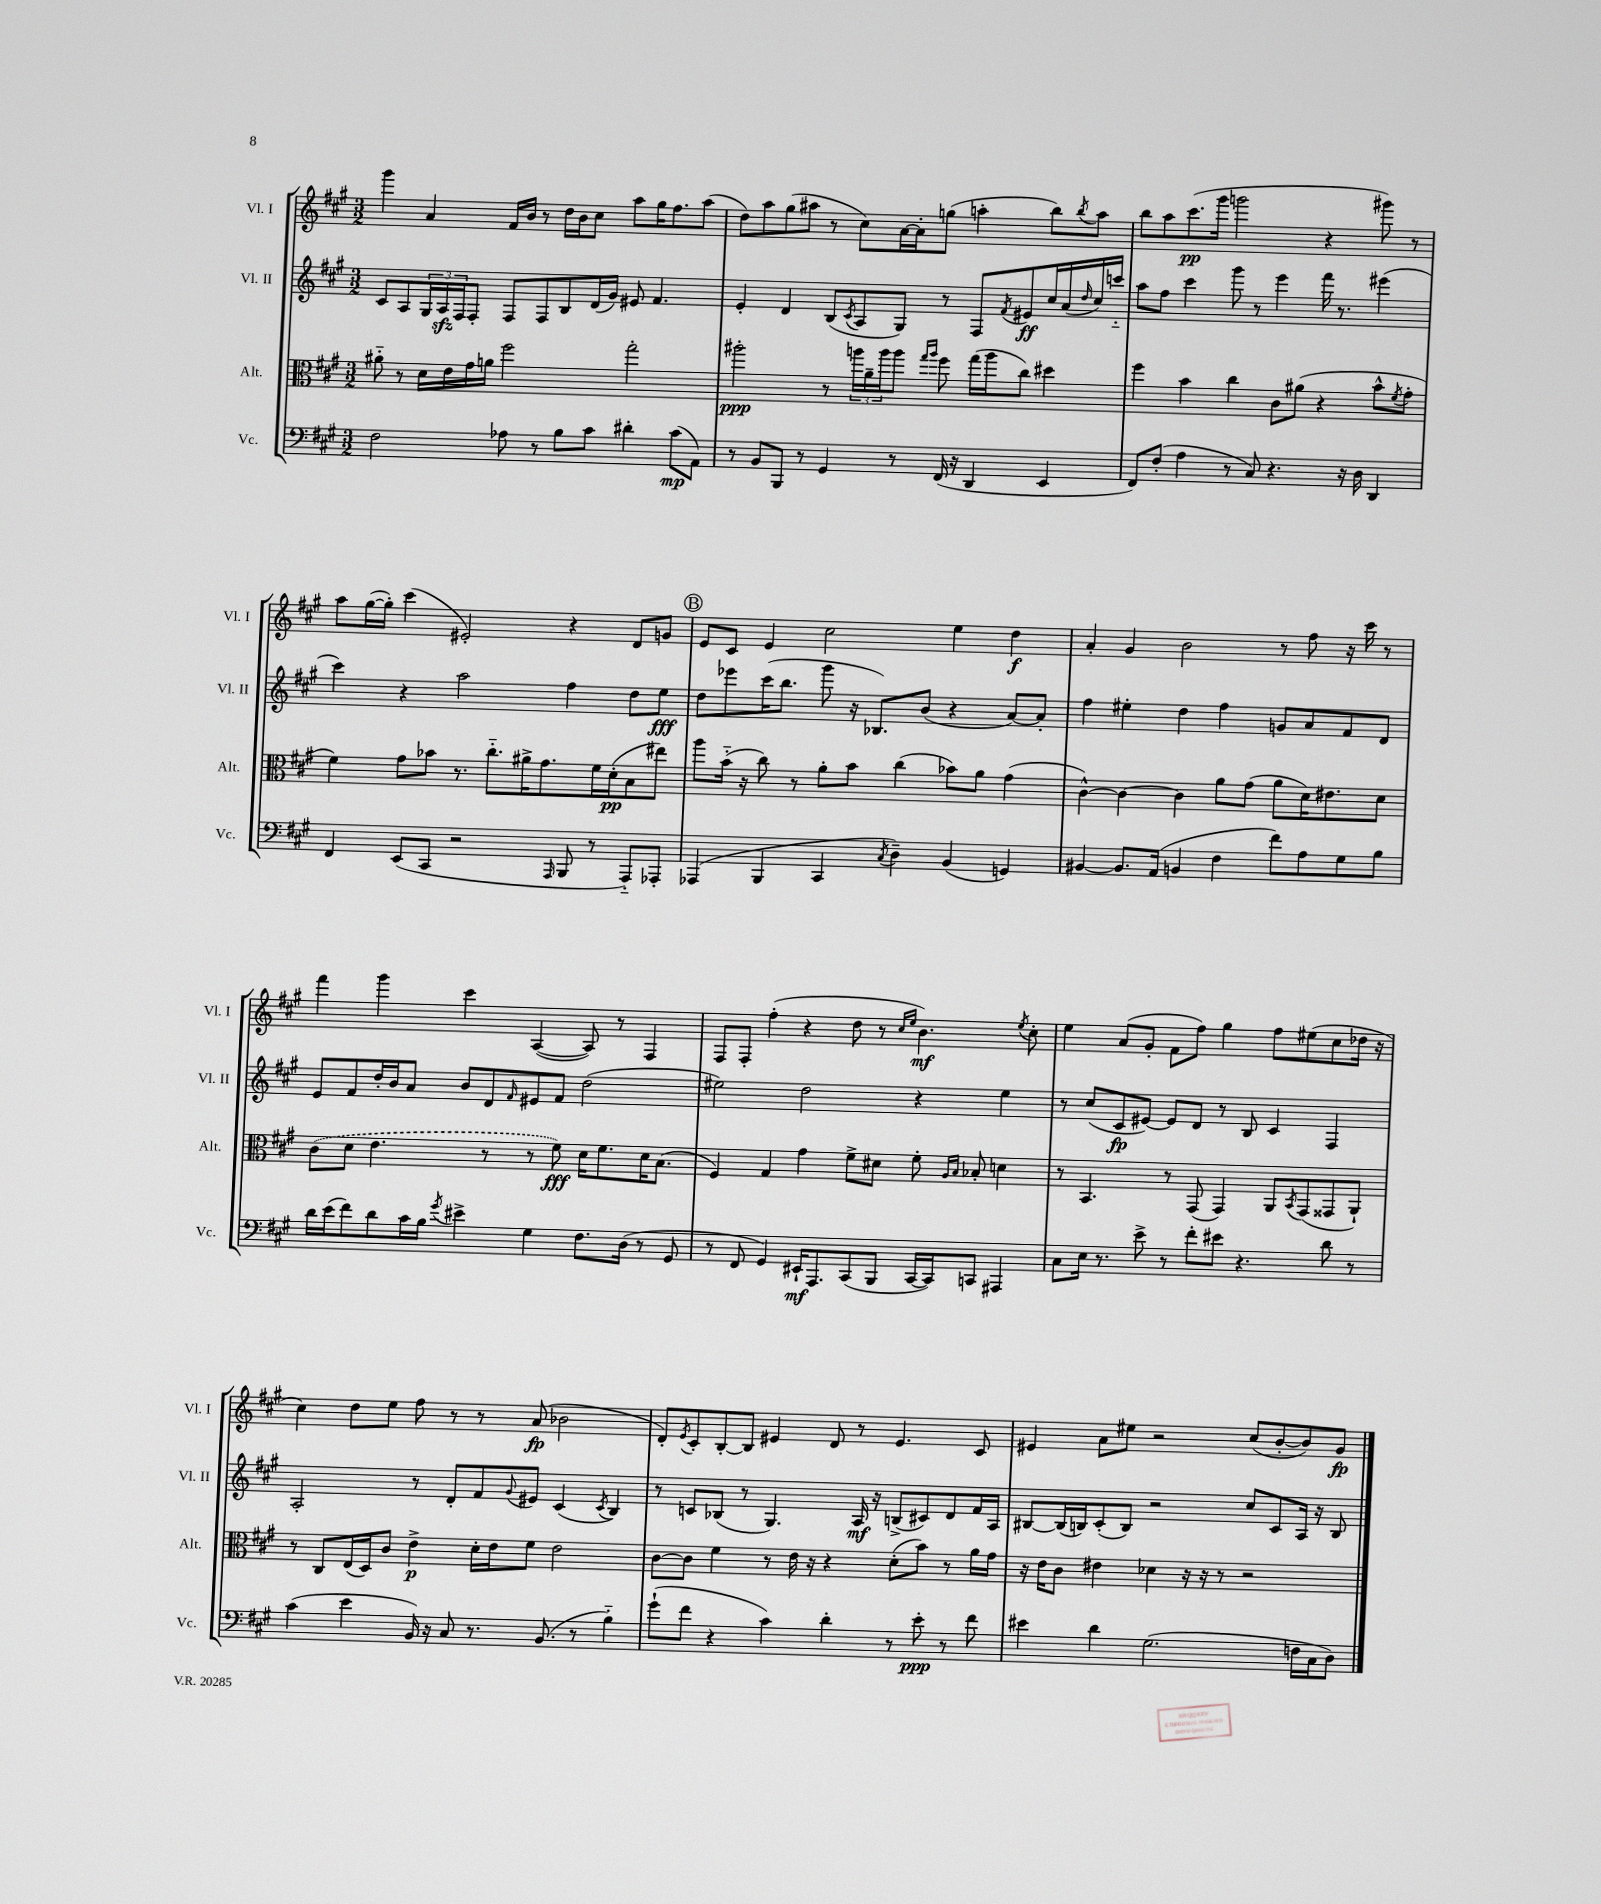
<<
\new StaffGroup <<
\new Staff = "s0" \with { instrumentName = "Vl. I" shortInstrumentName = "Vl. I" } {
    \clef treble \key a \major \numericTimeSignature \time 3/2
    gis'''4 a'4 fis'16 b'16 r8 d''16 b'16 cis''8 a''8 gis''16 fis''8. a''8( |
    d''8) a''8 gis''8( ais''8 r8 cis''8) a'16~ a'16-. g''8( a''4-. b''8) \acciaccatura { b''8 } a''8 |
    b''8 a''8 cis'''8.\pp( gis'''16 g'''2 r4 gis'''8) r8 |
    a''8 gis''16~( gis''16-.) cis'''4( eis'2-.) r4 d'8 g'8 |
    \mark \markup { \circle "B" } e'8 cis'8 e'4 cis''2 e''4 d''4\f |
    a'4-. gis'4 b'2 r8 fis''8 r16 cis'''16 r8 |
    fis'''4 gis'''4 cis'''4 a4~( a8) r8 fis4 |
    fis8 fis8-. fis''4-.( r4 d''8 r8 \grace { cis''16 e''16 } b'4.\mf) \acciaccatura { e''8 } cis''8-. |
    e''4 a'8( gis'8-. fis'8 fis''8) gis''4 fis''8 eis''8( cis''8 des''16 r16 |
    cis''4) d''8 e''8 fis''8 r8 r8 a'8\fp( bes'2 |
    d'8-.) \acciaccatura { e'8 } cis'8-. b8~-. b8 eis'4 d'8 r8 eis'4. cis'8 |
    eis'4 a'8 eis''8 r2 cis''8( b'8~-. b'8) gis'8\fp \bar "|." |
}
\new Staff = "s1" \with { instrumentName = "Vl. II" shortInstrumentName = "Vl. II" } {
    \clef treble \key a \major \numericTimeSignature \time 3/2
    cis'8 a8 \tuplet 3/2 { gis16 a16\sfz fis16 } fis8-. fis8 fis8 b8 d'16( gis'16) eis'8 fis'4. |
    e'4-. d'4 b8( \acciaccatura { cis'8 } a8 gis8) r8 fis8 \acciaccatura { fis'8 } eis'8\ff cis''16 a'16( \grace { d''16 } cis''16) c'''16-_ |
    a''8 fis''8 cis'''4 gis'''8 r8 e'''4 fis'''16 r8. eis'''4( |
    cis'''4) r4 a''2 fis''4 d''8 e''8\fff |
    \mark \markup { \circle "B" } d''8 ees'''8 cis'''16( b''8. gis'''8 r16 bes8.) b'8( r4 a'8~) a'8-. |
    fis''4 eis''4-. d''4 fis''4 g'8 a'8 fis'8 d'8 |
    e'8 fis'8 d''16-. b'16 a'8 b'8 d'8 \grace { fis'16 } eis'8 fis'8 d''2( |
    eis''2) d''2 r4 eis''4 |
    r8 cis''8( cis'8\fp eis'8~) eis'8 d'8 r8 b8 cis'4 fis4 |
    a2-. r8 d'8-. fis'8 \appoggiatura { gis'8 } eis'8 cis'4( \acciaccatura { cis'8 } b4) |
    r8 c'8 bes8( r8 gis4.) a16\mf r16 b8->( cis'8) d'8 fis'16 a16 |
    bis8~ bis16( b16) cis'8-.( b8) r2 cis''8 cis'8 a16 r16 b8 \bar "|." |
}
\new Staff = "s2" \with { instrumentName = "Alt." shortInstrumentName = "Alt." } {
    \clef alto \key a \major \numericTimeSignature \time 3/2
    ais'8-_ r8 d'16 e'16 gis'16 a'16 fis''2 gis''2-. |
    ais''2-.\ppp r8 \tuplet 3/2 { a''16 a'16-- a''16 } a''8 \grace { gis''16 a''16 } fis''8 gis''16( a''16 cis''8) dis''4 |
    fis''4 b'4 cis''4 cis'8 ais'8( r4 b'8-^ \acciaccatura { fis'8 } gis'8-. |
    fis'4) gis'8 bes'8 r8. cis''8.-_ ais'16-> gis'8. fis'16 d'16-.\pp( b8 eis''8) |
    \mark \markup { \circle "B" } a''8 b'16-_( r16 cis''8) r8 a'8-. b'8 cis''4( bes'8) a'8 gis'4( |
    cis'4~-^) cis'4~ cis'4 a'8 gis'8( a'8 d'16) eis'8. d'8 |
    \once \slurDashed cis'8( d'8 e'4. r8 r8 fis'8\fff) d'16 fis'8. d'16 b8.( |
    fis4) gis4 gis'4 fis'8-> dis'8 fis'8-. \grace { a16 b16 } bes8-. d'4 |
    r8 b,4. r8 gis,8( gis,4) a,8 \acciaccatura { b,8 } gis,8( gisis,8 a,8-!) |
    r8 cis8 e16( d16) cis'8 e'4->\p d'16-. e'16 fis'8 e'2 |
    cis'8~ cis'8 fis'4 r8 e'16 r16 r4 d'8-.( b'8) r8 a'16 gis'16 |
    r16 e'16 cis'8 eis'4 des'4 r16 r16 r8 r2 \bar "|." |
}
\new Staff = "s3" \with { instrumentName = "Vc." shortInstrumentName = "Vc." } {
    \clef bass \key a \major \numericTimeSignature \time 3/2
    fis2 aes8 r8 b8 cis'8 dis'4-. cis'8\mp( a,8) |
    r8 b,8 b,,8 r8 gis,4 r8 fis,16( r16 d,4 e,4 |
    fis,8) fis8-.( a4 r8 cis8) r4. r16 d16 d,4 |
    fis,4 e,8( cis,8 r2 \grace { a,,16 } b,,8 r8 a,,8-_) aes,,8-. |
    \mark \markup { \circle "B" } aes,,4( b,,4 cis,4 \acciaccatura { cis8 } d4--) b,4( g,4) |
    bis,4~ bis,8. a,16( b,4 fis4 fis'8) a8 gis8 b8 |
    d'16 e'16( fis'8) d'8 cis'16 b16 \acciaccatura { gis'8 } eis'4-> gis4 fis8. d16( r8 gis,8 |
    r8 fis,8 gis,4) eis,16-!\mf a,,8. cis,8( b,,8 cis,16~ cis,16) c,8 ais,,4 |
    cis8 e16 r8. e'8-> r8 fis'8-. eis'8 r4. d'8 r8 |
    cis'4( e'4 b,16) r16 cis8 r8. b,8.( r8 b4-_) |
    gis'8-!( fis'8 r4 cis'4) d'4-. r8 e'8-.\ppp r8 fis'8 |
    eis'4 d'4 gis2.( f16 cis16 d8) \bar "|." |
}
>>
>>
\layout { \context { \Score \remove "Bar_number_engraver" } }
